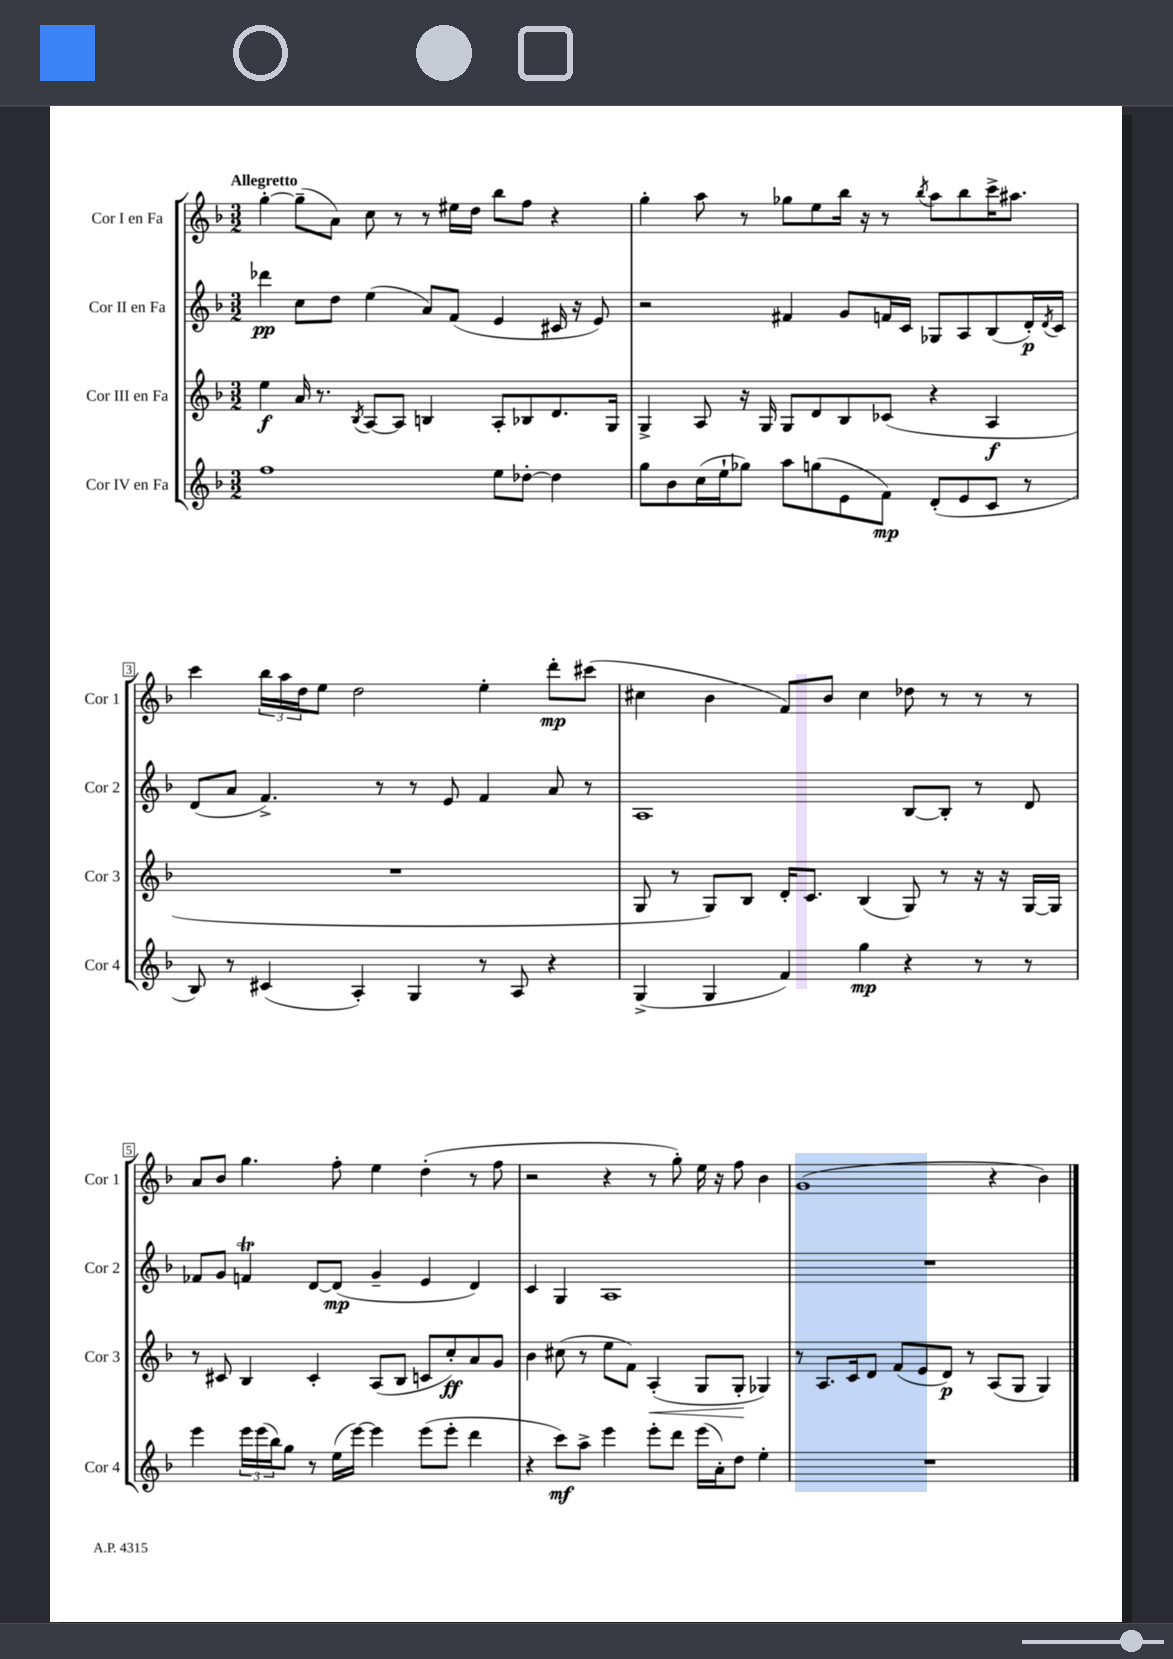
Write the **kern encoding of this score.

**kern	**kern	**kern	**kern
*staff4	*staff3	*staff2	*staff1
*clefG2	*clefG2	*clefG2	*clefG2
*k[b-]	*k[b-]	*k[b-]	*k[b-]
*M3/2	*M3/2	*M3/2	*M3/2
1ff	4ee\	4ddd-\	[4gg'\
.	16a/	8cc\L	(8gg~\]L
.	8.r	.	.
.	.	8dd\J	8a\J)
.	8qB-/	.	.
.	[8A/L	(4ee\	8cc\
.	8A/]J	.	8r
.	4B/	8a/L)	8r
.	.	(8f/J	16ee#\LL
.	.	.	16dd\JJ
8ee\L	8A'/L	4e/	8bb-\L
[8dd-'\J	8B-/	.	8ff\J
4dd-\]	8.d/	16c#/	4r
.	.	16r	.
.	.	8e/)	.
.	16G/Jk	.	.
=	=	=	=
8gg\L	4G^/	2r	4gg'\
8b-\	.	.	.
(16cc\L	8A/	.	8aa\
16ee`\J	.	.	.
8gg-\J)	16r	.	8r
.	16G/	.	.
8aa\L	8G/L	4f#/	8gg-\L
(8gg\	8d/	.	8ee\
8e\	8B-/	8g/L	16bb-\Jk
.	.	.	16r
8f\J)	(8c-/J	16f/L	8r
.	.	16c/JJ	.
.	.	.	8qbb-/
(8d'/L	4r	8G-/L	8aa\L
8e/	.	8A/	8bb-\
8c/J	4A/	(8B-/	16ccc^\K
.	.	.	8.aa#\J
8r	.	16d'/L)	.
.	.	8qd/	.
.	.	16c/JJ	.
=	=	=	=
8B-/)	1.r	(8d/L	4ccc\
8r	.	8a/J	.
(4c#/	.	4.f^/)	24bb-\LL
.	.	.	24aa\
.	.	.	24dd\J
.	.	.	8ee\J
4A'/)	.	.	2dd\
.	.	8r	.
4G/	.	8r	.
.	.	8e/	.
8r	.	4f/	4ee'\
8A/	.	.	.
4r	.	8a/	8ddd'\L
.	.	8r	(8ccc#\J
=	=	=	=
(4G^/	8G/	1A	4cc#\
.	8r	.	.
4G/	8G/L)	.	4b-\
.	8B-/J	.	.
4f/)	16d'/LK	.	8f/L)
.	8.c/J	.	.
.	.	.	8b-/J
4gg\	(4B-/	.	4cc#\
4r	8G/)	[8B-/L	8dd-\
.	8r	8B-'/]J	8r
8r	16r	8r	8r
.	16r	.	.
8r	[16G/LL	8d/	8r
.	16G/]JJ	.	.
=	=	=	=
4eee\	8r	8f-/L	8a/L
.	8c#/	8g/J	8b-/J
24eee\LL	4B-/	4f/	4.gg\
(24eee\	.	.	.
24bb-\J)	.	.	.
8gg\J	.	.	.
8r	4c#'/	[8d/L	.
(16ee\LL	.	(8d/]J	8ff'\
[16eee\JJ)	.	.	.
4eee\]	(8A/L	4g~/	4ee\
.	8B-/J	.	.
(8eee\L	8c/L	4e/	(4dd'\
8eee'\J	8cc'/)	.	.
4ddd\	8a/	4d/)	8r
.	8g/J	.	8ff\
=	=	=	=
4r	4b-\	4c/	2r
8ccc\L)	(8cc#\	4G/	.
8aa^\J	8r	.	.
4eee\	8ee\L	1A	4r
.	8f\J)	.	.
8eee'\L	(4A'/	.	8r
8ddd\J	.	.	8gg'\)
(16eee\LL	8G/L	.	16ee\
16a'\J)	.	.	16r
8dd\J	8G'/J	.	8ff\
4ee'\	4G-/)	.	4b-\
=	=	=	=
1.r	8r	1.r	(1g
.	8.A/L	.	.
.	16c/k	.	.
.	8d/J	.	.
.	(8f/L	.	.
.	8e/	.	.
.	8d/J)	.	.
.	8r	.	.
.	(8A/L	.	4r
.	8G/J	.	.
.	4G/)	.	4b-\)
==	==	==	==
*-	*-	*-	*-
